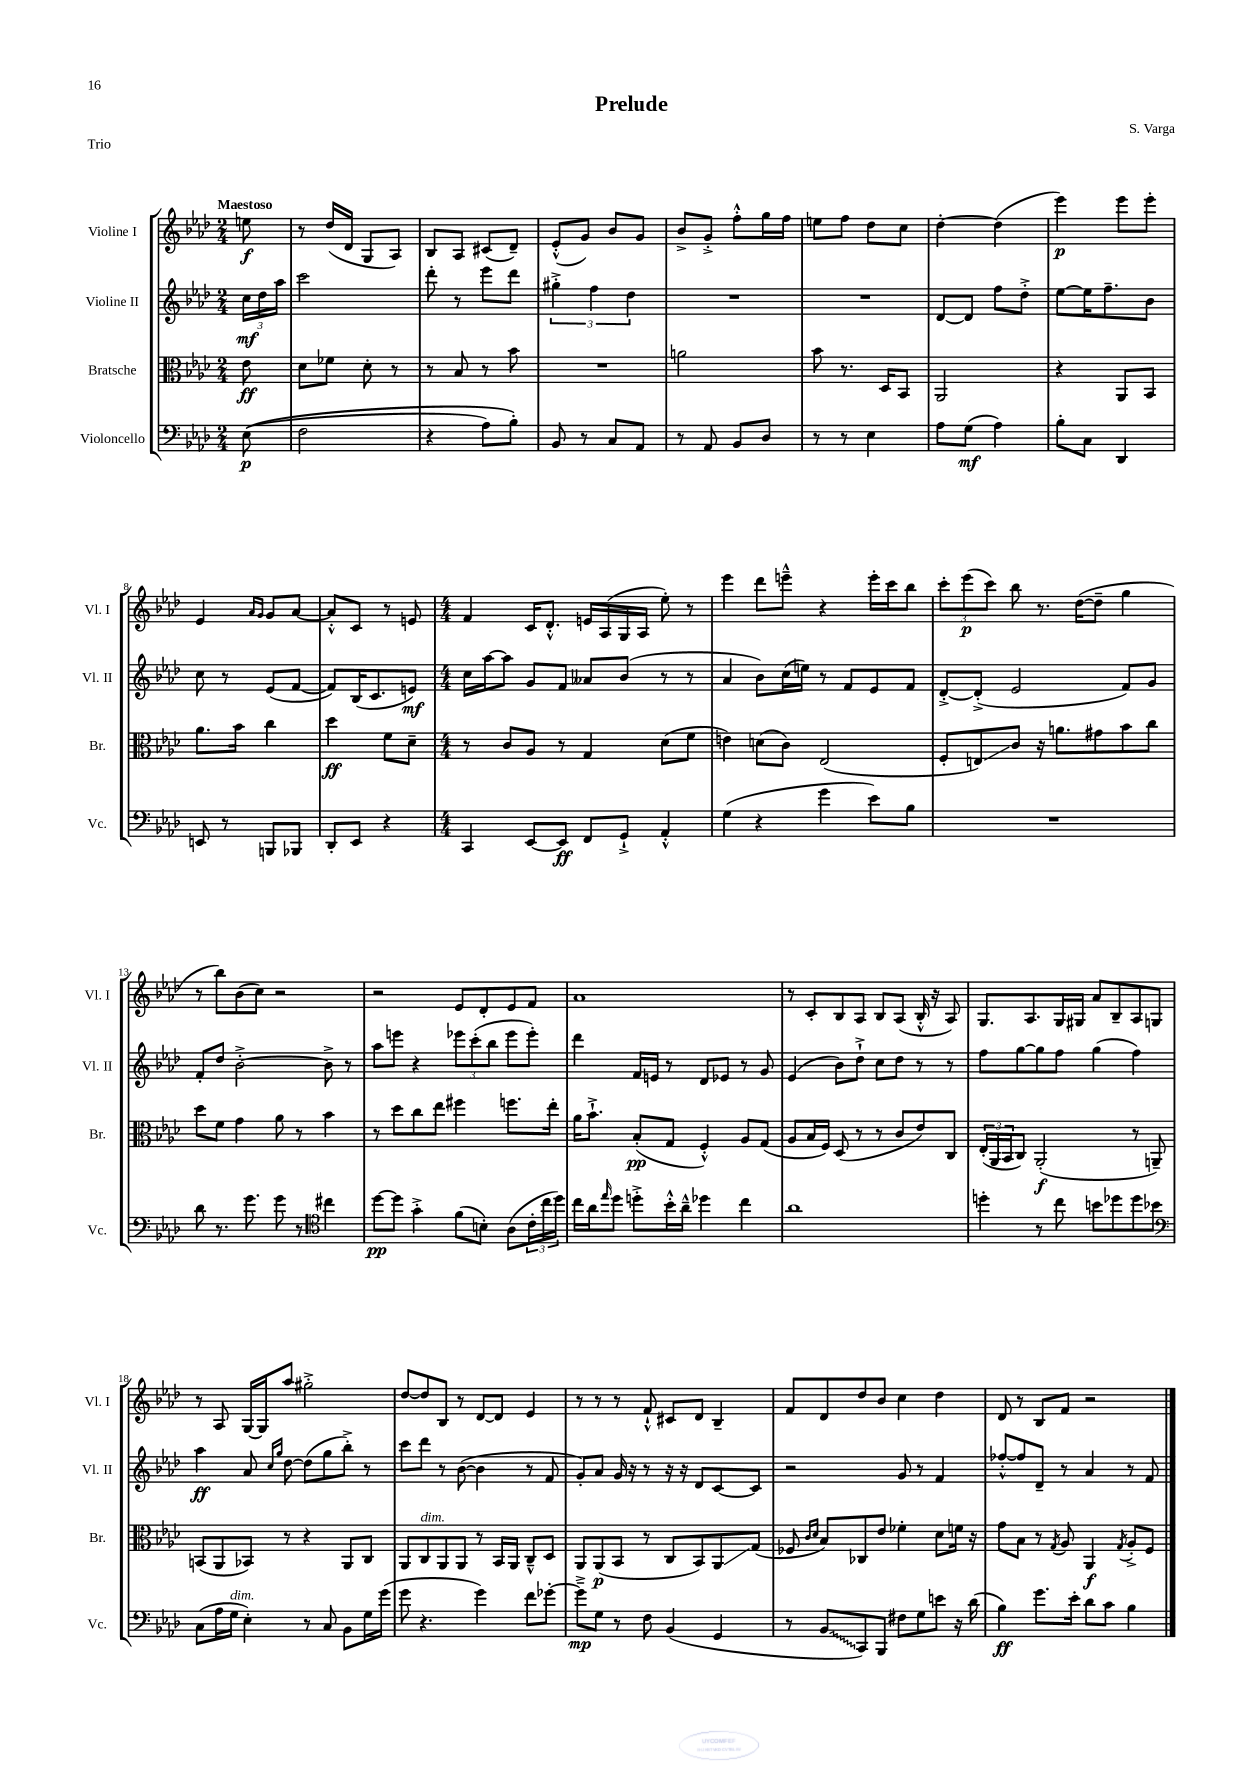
\header { title = "Prelude" composer = "S. Varga" piece = "Trio" }
<<
\new StaffGroup <<
\new Staff = "s0" \with { instrumentName = "Violine I" shortInstrumentName = "Vl. I" } {
    \clef treble \key aes \major \numericTimeSignature \time 2/4 \partial 8 \tempo "Maestoso"
    e''8\f |
    r8 des''16( des'16 g8 aes8) |
    bes8 aes8 cis'8( des'8--) |
    ees'8-.-^( g'8) bes'8 g'8 |
    bes'8-> g'8-.-> f''8-.-^ g''16 f''16 |
    e''8 f''8 des''8 c''8 |
    des''4~-. des''4( |
    ees'''4\p) ees'''8 ees'''8-. |
    ees'4 \grace { aes'16 g'16 } g'8 aes'8~ |
    aes'8-.-^ c'8 r8 e'8 |
    \numericTimeSignature \time 4/4 f'4 c'16 des'8.-.-^ e'16 aes16( g16 aes16 ees''8-.) r8 |
    ees'''4 des'''8 e'''8---^ r4 e'''16-. c'''16 bes''8 |
    \tuplet 3/2 { c'''8-. ees'''8\p( c'''8) } bes''8 r8. des''16~( des''8-- g''4 |
    r8 bes''8) bes'8( c''8) r2 |
    r2 ees'8 des'8-. ees'8 f'8 |
    aes'1 |
    r8 c'8-. bes8 aes8 bes8 aes8( bes16-.-^ r16 aes8) |
    g8. aes8. g16 gis16 aes'8 bes8-- aes8 g8 |
    r8 aes8 g16~ g16 aes''8 gis''2-.-> |
    des''8~ des''8 bes8 r8 des'8~ des'8 ees'4 |
    r8 r8 r8 f'8-!-^ cis'8 des'8 bes4-- |
    f'8 des'8 des''8 bes'8 c''4 des''4 |
    des'8 r8 bes8 f'8 r2 \bar "|." |
}
\new Staff = "s1" \with { instrumentName = "Violine II" shortInstrumentName = "Vl. II" } {
    \clef treble \key aes \major \numericTimeSignature \time 2/4 \partial 8
    \tuplet 3/2 { c''16\mf des''16 aes''16 } |
    c'''2 |
    des'''8-. r8 ees'''8 des'''8 |
    \tuplet 3/2 { gis''4-.-> f''4 des''4 } |
    R2 |
    R2 |
    des'8~ des'8 f''8 des''8-.-> |
    ees''8~ ees''16 f''8.-- bes'8 |
    c''8 r8 ees'8( f'8~ |
    f'8) bes16( c'8. e'8\mf) |
    \numericTimeSignature \time 4/4 c''16 aes''16~ aes''8 g'8 f'8 aeses'8 bes'8( r8 r8 |
    aes'4 bes'8) c''16( e''16) r8 f'8 ees'8 f'8 |
    des'8~-.-> des'8-.->( ees'2 f'8) g'8 |
    f'8-. des''8 bes'2~-.-> bes'8-> r8 |
    aes''8 e'''8 r4 \tuplet 3/2 { ees'''8 c'''8-.( bes''8 } ees'''8 ees'''8-.) |
    des'''4 f'16 e'16 r8 des'8 ees'8 r8 g'8 |
    ees'4( bes'8) des''8-!-> c''8 des''8 r8 r8 |
    f''8 g''8~ g''8 f''8 g''4( f''4) |
    aes''4\ff aes'8 \grace { c''16 g''16 } des''8~ des''8( g''8 bes''8-.->) r8 |
    c'''8 des'''8 r8 bes'8~( bes'4 r8 f'8 |
    g'8-.) aes'8 g'16 r16 r8 r16 r16 des'8 c'8~ c'8 |
    r2 g'8 r8 f'4 |
    fes''8~-.-^ fes''8 des'8-- r8 aes'4 r8 f'8 \bar "|." |
}
\new Staff = "s2" \with { instrumentName = "Bratsche" shortInstrumentName = "Br." } {
    \clef alto \key aes \major \numericTimeSignature \time 2/4 \partial 8
    ees'8\ff |
    des'8 fes'8 des'8-. r8 |
    r8 bes8 r8 bes'8 |
    R2 |
    a'2 |
    bes'8 r8. des16 bes,8 |
    aes,2 |
    r4 aes,8 bes,8 |
    aes'8. bes'16 c''4 |
    des''4\ff f'8 des'8-- |
    \numericTimeSignature \time 4/4 r8 c'8 aes8 r8 g4 des'8( f'8 |
    e'4) d'8( c'8) ees2( |
    f8-. e8\glissando) c'8 r16 a'8. gis'8 bes'8 c''8 |
    des''8 f'8 g'4 aes'8 r8 bes'4 |
    r8 des''8 c''8 ees''8 fis''4 f''8. ees''16-. |
    aes'16 bes'8.-!-> bes8-.\pp( g8 f4-.-^) aes8 g8( |
    aes8 bes16 f16) des8( r8 r8 c'8 ees'8) c8 |
    \tuplet 3/2 { ees16-.( aes,16 bes,16 } c8) aes,2-.\f( r8 a,8--) |
    b,8( aes,8 bes,8) r8 r4 aes,8 c8 |
    aes,8 c8^\markup { \italic "dim." } aes,8 aes,8 r8 bes,16 aes,16 c8---^ des8 |
    aes,8 aes,8\p( bes,8 r8 c8 bes,8) aes,8\glissando g8( |
    fes8 \grace { c'16 des'16 } bes8) ces8 ees'8 fes'4-. des'8 f'16 r16 |
    g'8 bes8 r8 \acciaccatura { g8 } aes8 aes,4\f \acciaccatura { g8 } aes8-.-> f8 \bar "|." |
}
\new Staff = "s3" \with { instrumentName = "Violoncello" shortInstrumentName = "Vc." } {
    \clef bass \key aes \major \numericTimeSignature \time 2/4 \partial 8
    ees8\p(\( |
    f2 |
    r4 aes8) bes8-.\) |
    bes,8 r8 c8 aes,8 |
    r8 aes,8 bes,8 des8 |
    r8 r8 ees4 |
    aes8 g8\mf( aes4) |
    bes8-. c8 des,4 |
    e,8 r8 b,,8 bes,,8 |
    des,8-. ees,8 r4 |
    \numericTimeSignature \time 4/4 c,4 ees,8~ ees,8\ff f,8 g,8-!-> aes,4-.-^ |
    g4( r4 g'4 ees'8) bes8 |
    R1 |
    des'8 r8. g'8. g'8 r8 \clef tenor cis''4 |
    des''8~\pp des''8 g'4-.-> f'8( b8-.) aes8( \tuplet 3/2 { c'16-. c''16 des''16) } |
    c''16 aes'16 \grace { ees''16 } des''8 d''8-.-> bes'16-.-^ aes'16---^ des''4 c''4 |
    aes'1 |
    d''4-. r8 c''8 b'8 des''8 des''8 bes'8 |
    \clef bass c8( aes16 g16^\markup { \italic "dim." } ees4-.) r8 c8 bes,8 g16 g'16( |
    g'8 r4. g'4) f'8 ges'8~-. |
    ges'8--->\mp g8 r8 f8 bes,4( g,4 |
    r8 \once \override Glissando.style = #'zigzag bes,8\glissando c,8) bes,,8 fis8 g8 e'8 r16 des'16( |
    bes4\ff) g'8. ees'16-. des'8 c'8 bes4 \bar "|." |
}
>>
>>
